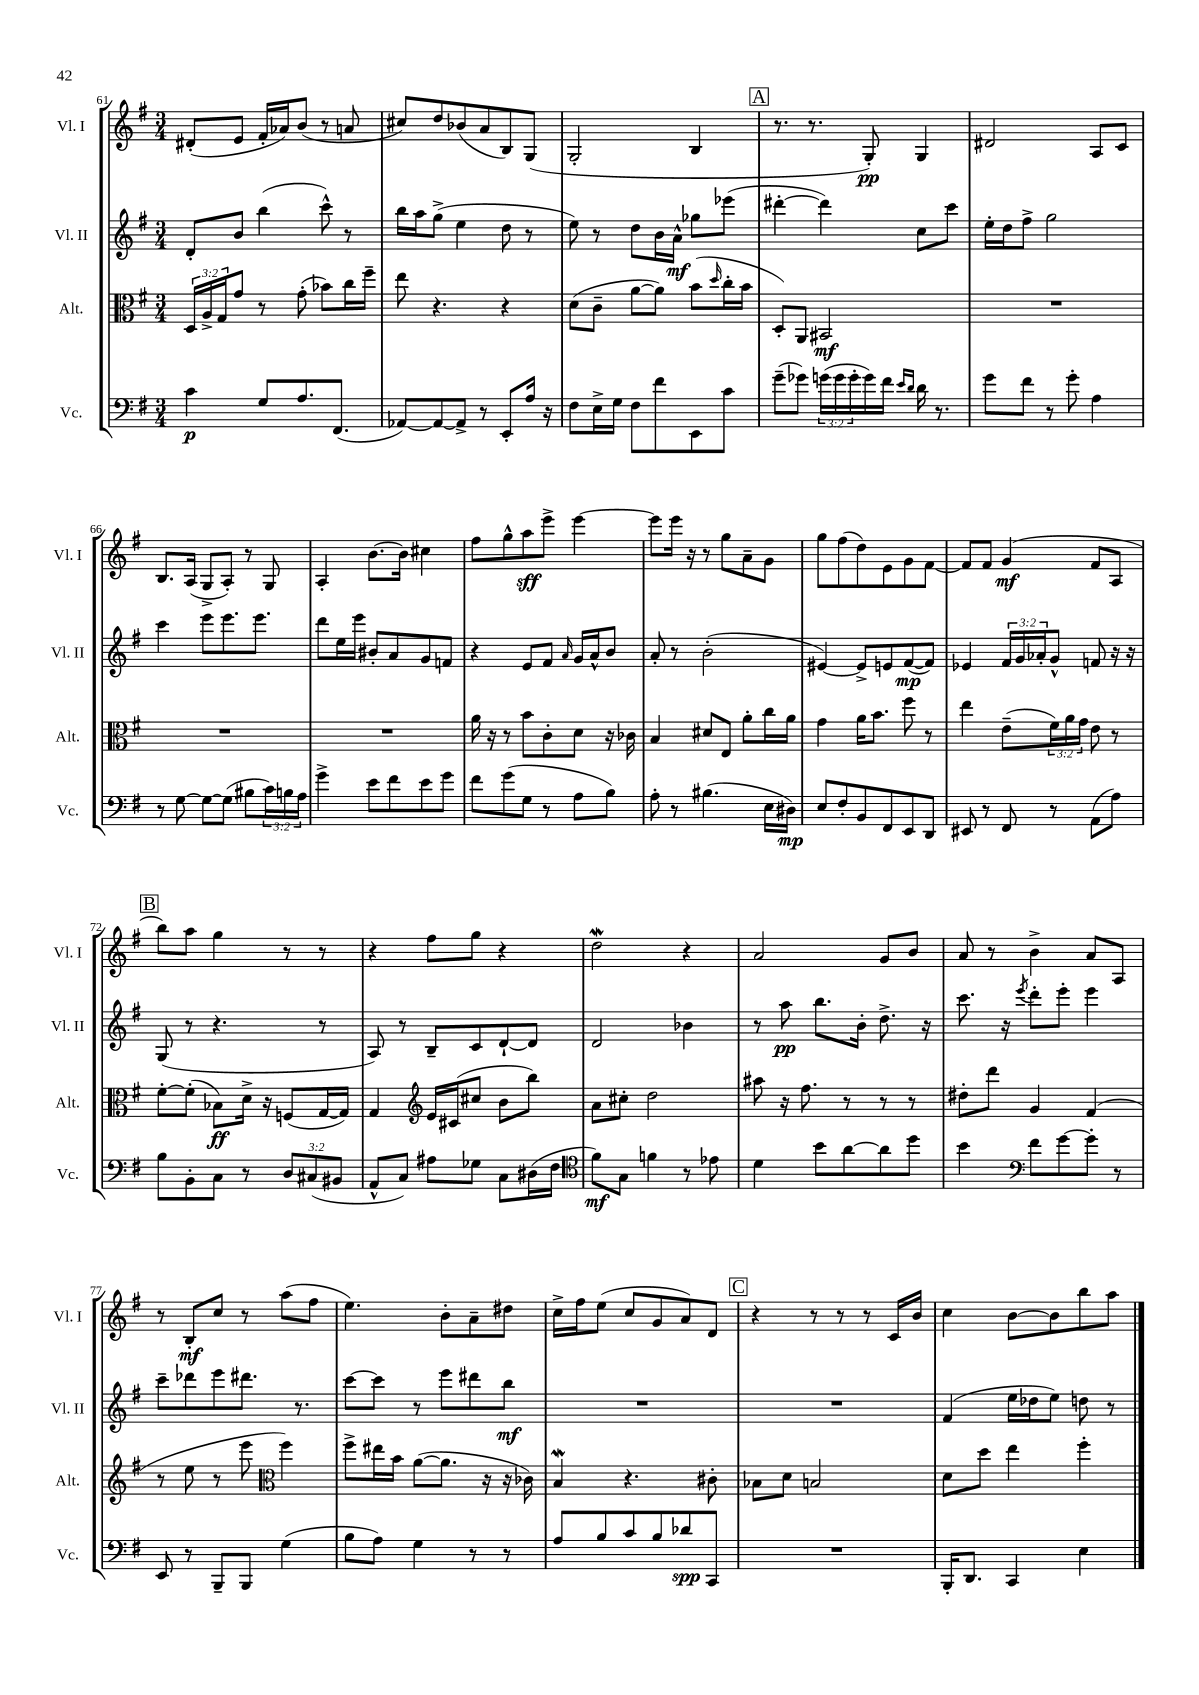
<<
\new StaffGroup <<
\new Staff = "s0" \with { instrumentName = "Vl. I" shortInstrumentName = "Vl. I" } {
    \clef treble \key g \major \numericTimeSignature \time 3/4
    dis'8-.( e'8 fis'16-. aes'16) b'8( r8 a'8 |
    cis''8) d''8 bes'8( a'8 b8) g8( |
    g2-. b4 |
    \mark \markup { \box "A" } r8. r8. g8-.\pp) g4 |
    dis'2 a8 c'8 |
    b8. a16( g8-> a8-.) r8 g8 |
    a4-. b'8.~ b'16 cis''4 |
    fis''8 g''8-^ a''8\sff e'''8-> e'''4~ |
    e'''8 e'''16 r16 r8 g''8 a'8-- g'8 |
    g''8 fis''8( d''8) e'8 g'8 fis'8~ |
    fis'8 fis'8 g'4\mf( fis'8 a8 |
    \mark \markup { \box "B" } b''8) a''8 g''4 r8 r8 |
    r4 fis''8 g''8 r4 |
    d''2\mordent r4 |
    a'2 g'8 b'8 |
    a'8 r8 b'4-> a'8 a8 |
    r8 b8-.\mf c''8 r8 a''8( fis''8 |
    e''4.) b'8-. a'8-- dis''8 |
    c''16-> fis''16 e''8( c''8 g'8 a'8) d'8 |
    \mark \markup { \box "C" } r4 r8 r8 r8 c'16 b'16 |
    c''4 b'8~ b'8 b''8 a''8 \bar "|." |
}
\new Staff = "s1" \with { instrumentName = "Vl. II" shortInstrumentName = "Vl. II" } {
    \clef treble \key g \major \numericTimeSignature \time 3/4 \override Staff.TupletNumber.text = #tuplet-number::calc-fraction-text
    d'8-. b'8 b''4( c'''8-^) r8 |
    b''16 a''16 g''8->( e''4 d''8 r8 |
    e''8) r8 d''8 b'16 a'16-^\mf ges''8 ees'''8( |
    \mark \markup { \box "A" } dis'''4~-. dis'''4) c''8 c'''8 |
    e''16-. d''16 fis''8-> g''2 |
    c'''4 e'''8 e'''8. e'''8. |
    d'''8 e''16 e'''16 bis'8-. a'8 g'8 f'8 |
    r4 e'8 fis'8 \grace { a'16 } g'16 a'16-^ b'8 |
    a'8-. r8 b'2-.( |
    eis'4~) eis'8-> e'8 fis'8~\mp( fis'8) |
    ees'4 \tuplet 3/2 { fis'16 g'16 aes'16-. } g'8-^ f'8 r16 r16 |
    \mark \markup { \box "B" } g8( r8 r4. r8 |
    a8) r8 b8-- c'8 d'8~-! d'8 |
    d'2 bes'4 |
    r8 a''8\pp b''8. b'16-. d''8.-> r16 |
    c'''8. r16 \acciaccatura { e'''8 } d'''8-. e'''8-. e'''4 |
    c'''8-- des'''8 e'''8 dis'''8. r8. |
    c'''8~ c'''8 r8 e'''8 dis'''8 b''8\mf |
    R2. |
    \mark \markup { \box "C" } R2. |
    fis'4( e''16 des''16 e''8) d''8 r8 \bar "|." |
}
\new Staff = "s2" \with { instrumentName = "Alt." shortInstrumentName = "Alt." } {
    \clef alto \key g \major \numericTimeSignature \time 3/4 \override Staff.TupletNumber.text = #tuplet-number::calc-fraction-text
    \tuplet 3/2 { d16 a16-> g16 } g'8 r8 g'8-.( bes'8) c''16 fis''16-- |
    e''8 r4. r4 |
    d'8( c'8-- a'8~ a'8) b'8( \grace { d''16 } c''16-. b'16 |
    \mark \markup { \box "A" } d8-.) a,8 bis,2\mf |
    R2. |
    R2. |
    R2. |
    a'16 r16 r8 b'8 c'8-. d'8 r16 ces'16 |
    b4 dis'8 e8 a'8-. c''16 a'16 |
    g'4 a'16 b'8. fis''8 r8 |
    e''4 e'8--( \tuplet 3/2 { fis'16) a'16 g'16 } e'8 r8 |
    \mark \markup { \box "B" } fis'8~-. fis'8-.( bes8\ff) d'16-> r16 f8( g16~ g16) |
    g4 \clef treble e'16 cis'16( cis''8 b'8 b''8) |
    a'8 cis''8-. d''2 |
    ais''8 r16 fis''8. r8 r8 r8 |
    dis''8-. d'''8 g'4 fis'4( |
    r8 e''8 r8 e'''8 \clef alto fis''4) |
    fis''8-> eis''16 b'16 a'8~( a'8. r16 r16 ces'16) |
    b4\mordent r4. cis'8-. |
    \mark \markup { \box "C" } bes8 d'8 b2 |
    d'8 d''8 e''4 fis''4-. \bar "|." |
}
\new Staff = "s3" \with { instrumentName = "Vc." shortInstrumentName = "Vc." } {
    \clef bass \key g \major \numericTimeSignature \time 3/4 \override Staff.TupletNumber.text = #tuplet-number::calc-fraction-text
    c'4\p g8 a8. fis,8.( |
    aes,8~) aes,8~ aes,8-> r8 e,8-. a16 r16 |
    fis8 e16-> g16 fis8 fis'8 e,8 c'8 |
    \mark \markup { \box "A" } g'8--( ges'8) \tuplet 3/2 { g'16( g'16 g'16-. } g'16) fis'16 \grace { e'16 d'16 } d'16 r8. |
    g'8 fis'8 r8 g'8-. a4 |
    r8 g8~ g8~ g8( bis8 \tuplet 3/2 { c'16) b16 a16 } |
    g'4-> e'8 fis'8 e'8 g'8 |
    fis'8 g'8( g8 r8 a8 b8) |
    a8-. r8 bis4.( e16 dis16\mp) |
    e8 fis8-. b,8 fis,8 e,8 d,8 |
    eis,8 r8 fis,8 r8 a,8( a8) |
    \mark \markup { \box "B" } b8 b,8-. c8 r8 \tuplet 3/2 { d8 cis8( bis,8 } |
    a,8-^ c8) ais8 ges8 c8 dis16( fis16 |
    \clef tenor fis'8\mf) g8 f'4 r8 ees'8 |
    d'4 b'8 a'8~ a'8 d''8 |
    b'4 \clef bass fis'8 g'8~ g'8-. r8 |
    e,8 r8 b,,8-- b,,8 g4( |
    b8 a8) g4 r8 r8 |
    a8 b8 c'8 b8 des'8\spp c,8 |
    \mark \markup { \box "C" } R2. |
    b,,16-. d,8. c,4 e4 \bar "|." |
}
>>
>>
\layout { \context { \Score currentBarNumber = #61 } }
